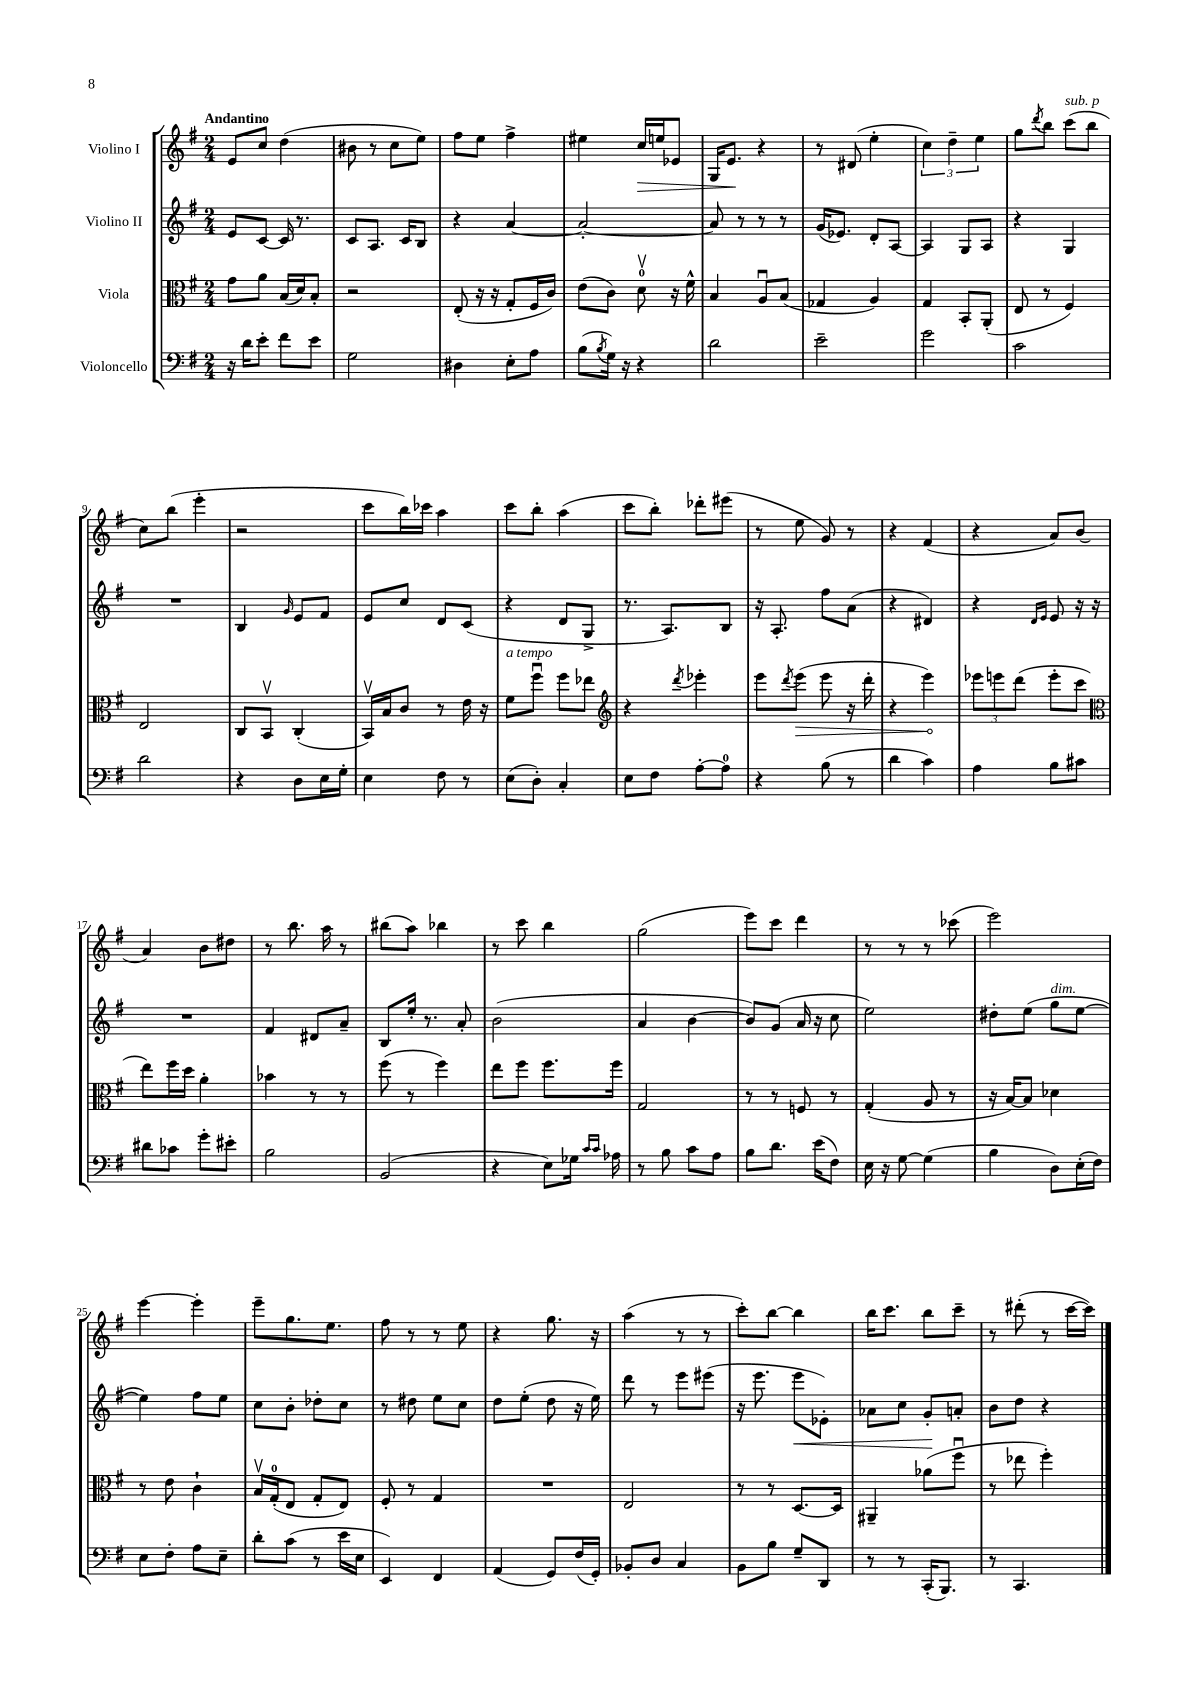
<<
\new StaffGroup <<
\new Staff = "s0" \with { instrumentName = "Violino I" } {
    \clef treble \key g \major \numericTimeSignature \time 2/4 \tempo "Andantino"
    e'8 c''8 d''4( |
    bis'8 r8 c''8 e''8) |
    fis''8 e''8 fis''4-> |
    eis''4 c''16\> e''16 ees'8 |
    g16 e'8.\! r4 |
    r8 dis'8( e''4-. |
    \tuplet 3/2 { c''4) d''4-- e''4 } |
    g''8 \acciaccatura { d'''8 } b''8 c'''8^\markup { \italic "sub. p" }( b''8 |
    c''8) b''8( e'''4-. |
    r2 |
    c'''8 b''16) ces'''16 a''4 |
    c'''8 b''8-. a''4( |
    c'''8 b''8-.) des'''8-. eis'''8( |
    r8 e''8 g'8) r8 |
    r4 fis'4( |
    r4 a'8) b'8( |
    a'4) b'8 dis''8 |
    r8 b''8. a''16 r8 |
    bis''8( a''8) bes''4 |
    r8 c'''8 b''4 |
    g''2( |
    e'''8) c'''8 d'''4 |
    r8 r8 r8 ces'''8( |
    e'''2) |
    e'''4~ e'''4-. |
    e'''8-- g''8. e''8. |
    fis''8 r8 r8 e''8 |
    r4 g''8. r16 |
    a''4( r8 r8 |
    c'''8-.) b''8~ b''4 |
    b''16 c'''8. b''8 c'''8-- |
    r8 dis'''8-.( r8 c'''16~ c'''16) \bar "|." |
}
\new Staff = "s1" \with { instrumentName = "Violino II" } {
    \clef treble \key g \major \numericTimeSignature \time 2/4
    e'8 c'8~ c'16 r8. |
    c'8 a8. c'16 b8 |
    r4 a'4~ |
    a'2~-. |
    a'8 r8 r8 r8 |
    g'16( ees'8.) d'8-. a8~ |
    a4 g8 a8 |
    r4 g4 |
    R2 |
    b4 \grace { g'16 } e'8 fis'8 |
    e'8 c''8 d'8 c'8( |
    r4 d'8 g8-> |
    r8. a8.) b8 |
    r16 a8.-. fis''8 a'8( |
    r4 dis'4) |
    r4 \grace { d'16 e'16 } e'8 r16 r16 |
    R2 |
    fis'4 dis'8 a'8-- |
    b8 e''16-. r8. a'8-. |
    b'2( |
    a'4 b'4~ |
    b'8) g'8( a'16 r16 c''8 |
    e''2) |
    dis''8-. e''8( g''8^\markup { \italic "dim." } e''8~ |
    e''4) fis''8 e''8 |
    c''8 b'8-. des''8-. c''8 |
    r8 dis''8 e''8 c''8 |
    d''8 e''8-.( d''8 r16 e''16) |
    d'''8 r8 e'''8 eis'''8( |
    r16 e'''8. e'''8\< ees'8-.) |
    aes'8 c''8 g'8-.\! a'8-. |
    b'8 d''8 r4 \bar "|." |
}
\new Staff = "s2" \with { instrumentName = "Viola" } {
    \clef alto \key g \major \numericTimeSignature \time 2/4
    g'8 a'8 b16( d'16) b8-. |
    r2 |
    e8-.( r16 r16 g8-. fis16 c'16) |
    e'8( c'8) d'8-0\upbow r16 fis'16-^ |
    b4 a8\downbow b8( |
    ges4 a4) |
    g4 b,8-. a,8-.( |
    e8 r8 fis4) |
    e2 |
    c8 b,8\upbow c4-.( |
    b,16\upbow) b16 c'8 r8 e'16 r16 |
    fis'8^\markup { \italic "a tempo" } fis''8\downbow fis''8 ees''8 |
    \clef treble r4 \acciaccatura { d'''8 } ees'''4-. |
    e'''8 \acciaccatura { d'''8 } \once \override Hairpin.circled-tip = ##t e'''8\>( e'''8 r16 d'''16-. |
    r4 e'''4\!) |
    \tuplet 3/2 { ees'''8 e'''8 d'''8( } e'''8-. c'''8 |
    \clef alto e''8) fis''16 d''16 a'4-. |
    bes'4 r8 r8 |
    fis''8( r8 fis''4) |
    e''8 fis''8 fis''8. fis''16 |
    g2 |
    r8 r8 f8 r8 |
    g4-.( a8 r8 |
    r16 b16~) b8 des'4 |
    r8 e'8 c'4-! |
    b16\upbow g16-0-.( e8 g8-. e8) |
    fis8-. r8 g4 |
    R2 |
    e2 |
    r8 r8 d8.~ d16 |
    ais,4-- aes'8( fis''8\downbow |
    r8 ees''8 fis''4-.) \bar "|." |
}
\new Staff = "s3" \with { instrumentName = "Violoncello" } {
    \clef bass \key g \major \numericTimeSignature \time 2/4
    r16 d'16 e'8-. fis'8 e'8 |
    g2 |
    dis4 e8-. a8 |
    b8( \acciaccatura { b8 } g16) r16 r4 |
    d'2 |
    e'2-- |
    g'2 |
    c'2 |
    d'2 |
    r4 d8 e16 g16-. |
    e4 fis8 r8 |
    e8( d8-.) c4-. |
    e8 fis8 a8~-. a8-0 |
    r4 b8( r8 |
    d'4 c'4) |
    a4 b8 cis'8 |
    dis'8 ces'8 g'8-. eis'8-. |
    b2 |
    b,2( |
    r4 e8) ges16 \grace { c'16 c'16 } aes16 |
    r8 b8 c'8 a8 |
    b8 d'8. e'16( fis8) |
    e16 r16 g8~ g4( |
    b4 d8) e16-.( fis16) |
    e8 fis8-. a8 e8-- |
    d'8-. c'8( r8 e'16 e16 |
    e,4) fis,4 |
    a,4( g,8) fis16( g,16-.) |
    bes,8-. d8 c4 |
    b,8 b8 g8-- d,8 |
    r8 r8 c,16-.( b,,8.) |
    r8 c,4. \bar "|." |
}
>>
>>
